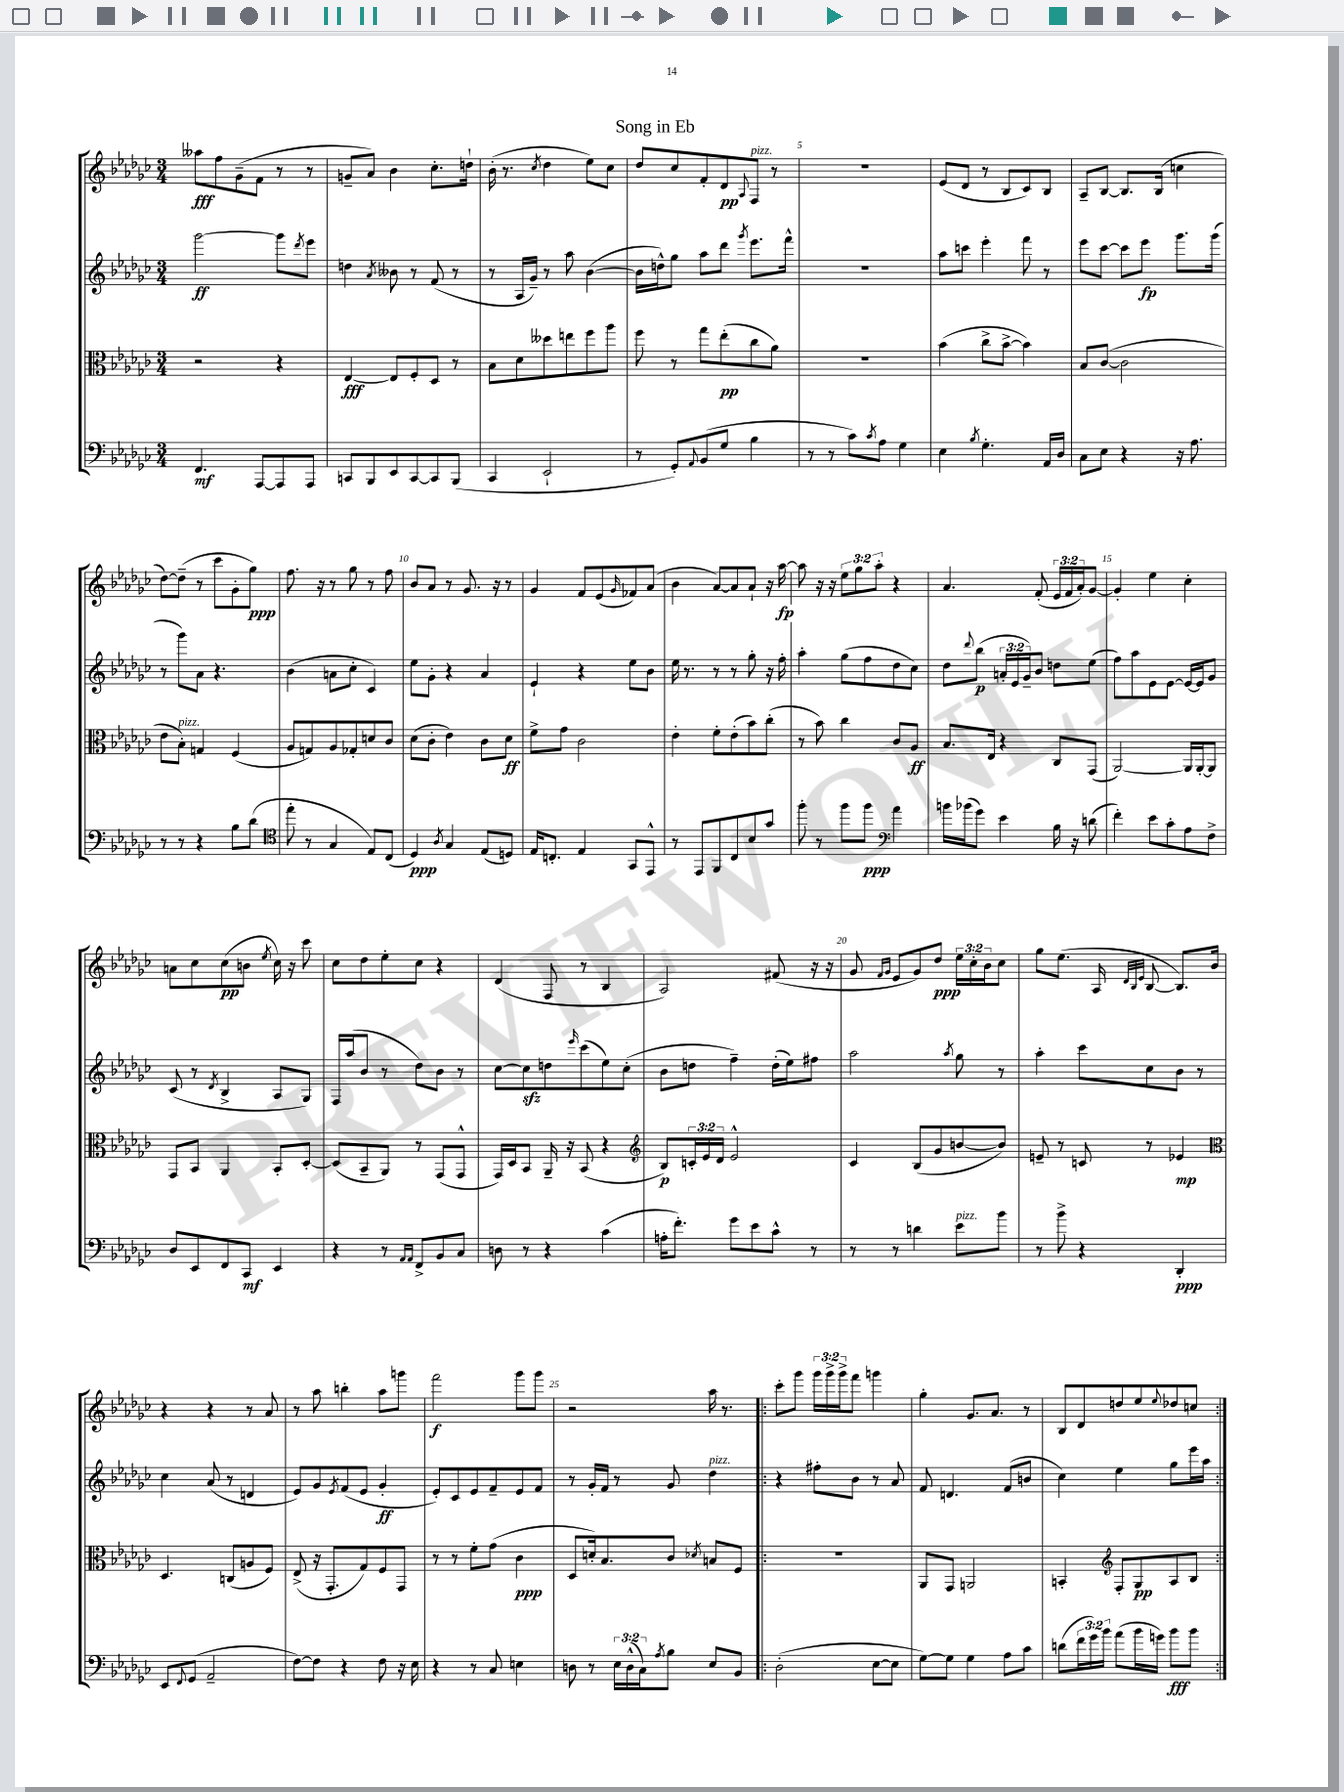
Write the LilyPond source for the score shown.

\header { title = "Song in Eb" }
<<
\new StaffGroup <<
\new Staff = "s0" {
    \clef treble \key ges \major \numericTimeSignature \time 3/4 \override Staff.TupletNumber.text = #tuplet-number::calc-fraction-text
    aeses''8\fff f''8 ges'8--( f'8 r8 r8 |
    g'8-- aes'8) bes'4 ces''8.-. d''16-! |
    bes'16-.( r8. \acciaccatura { ces''8 } des''4 ees''8) ces''8 |
    des''8 ces''8 f'8-. des'8\pp \appoggiatura { aes8 } f8^\markup { \italic "pizz." } r8 |
    R2. |
    ees'8( des'8 r8 bes8 ces'8) bes8 |
    aes8-- bes8~ bes8. bes16( c''4 |
    des''8~) des''8--( r8 ces'''8 ges'8-. ges''8\ppp) |
    f''8. r16 r8 ges''8 r8 f''8 |
    bes'8 aes'8 r8 ges'8. r16 r8 |
    ges'4 f'8 ees'8( \grace { ges'16 } fes'8) aes'8( |
    bes'4 aes'8~) aes'8 aes'8-! r16 aes''16~\fp |
    aes''8 r16 r16 \tuplet 3/2 { ees''8 ges''8 aes''8-. } r4 |
    aes'4. f'8-.( \tuplet 3/2 { ees'16 f'16 aes'16-.) } ges'8~ |
    ges'4-. ees''4 ces''4-. |
    a'8 ces''8 ces''8\pp( b'8 \acciaccatura { ees''8 } ces''16) r16 ces'''8 |
    ces''8 des''8 ees''8-. ces''8 r4 |
    des'4( f8 r8 bes4 |
    aes2) fis'8( r16 r16 |
    ges'8 \grace { f'16 ges'16 } ees'8 ges'8) des''8\ppp \tuplet 3/2 { ees''16 ces''16-. bes'16 } ces''8 |
    ges''8 ees''8.( aes16 \grace { des'32 bes32 ees'32 } bes8~ bes8.) bes'16 |
    r4 r4 r8 aes'8 |
    r8 aes''8 b''4-. aes''8 g'''8 |
    f'''2\f ges'''8 ges'''8 |
    r2 aes''16 r8. |
    \repeat volta 2 { ces'''8-. ges'''8 \tuplet 3/2 { ges'''16 ges'''16-> ges'''16-> } f'''8 g'''4 |
    ges''4-. ges'8. aes'8. r8 |
    bes8 des'8 d''8 ees''8 \appoggiatura { ees''8 } des''8 c''8 | }
}
\new Staff = "s1" {
    \clef treble \key ges \major \numericTimeSignature \time 3/4 \override Staff.TupletNumber.text = #tuplet-number::calc-fraction-text
    ges'''2~\ff ges'''8 \acciaccatura { des'''8 } ees'''8 |
    d''4 \acciaccatura { aes'8 } beses'8 r8 f'8( r8 |
    r8 aes16 ges'16--) r8 aes''8 bes'4~( |
    bes'16 d''16-^) ges''8 aes''8 des'''8 \acciaccatura { ges'''8 } ees'''8. f'''16-^ |
    R2. |
    aes''8 c'''8 ees'''4-. f'''8 r8 |
    ees'''8 ces'''8~ ces'''8 ees'''8\fp ges'''8. ges'''16( |
    r8 ges'''8) aes'8 r4. |
    bes'4( a'8 ces''8-. ces'4) |
    ees''8 ges'8-. r4 aes'4 |
    ees'4-! r4 ees''8 bes'8 |
    ees''16 r8. r8 r8 ges''8-. r16 f''16-. |
    aes''4-. ges''8( f''8 des''8 ces''8) |
    des''8 \appoggiatura { des'''8 } bes''8\p( \tuplet 3/2 { a'16-. ees'16 ges'16--) } bes'8 d''8 ees''8( |
    f''8) aes''8 ees'8 ees'8~ ees'16~ ees'16 ges'8 |
    ces'8( r8 \acciaccatura { des'8 } bes4-> aes8 ges8) |
    f16 aes''16( bes'8 r8 des''8) bes'8 r8 |
    ces''8~ ces''8\sfz d''8 \grace { ees'''16 } ces'''8( ees''8) ces''8-.( |
    bes'8 d''8 f''4--) d''16-.( ees''16) fis''8 |
    aes''2 \acciaccatura { aes''8 } ges''8 r8 |
    aes''4-. ces'''8 ces''8 bes'8 r8 |
    ces''4 aes'8( r8 d'4 |
    ees'8) ges'8 \acciaccatura { ees'8 } f'8( ees'8 ges'4-.\ff |
    ees'8-.) ces'8 ees'8 f'8-- ees'8 f'8 |
    r8 ges'16-. f'16 r8 ges'8 des''4^\markup { \italic "pizz." } |
    \repeat volta 2 { r4 fis''8-. bes'8 r8 aes'8 |
    f'8 d'4. f'8( b'8 |
    ces''4) ees''4 ges''8 ees'''16 aes''16 | }
}
\new Staff = "s2" {
    \clef alto \key ges \major \numericTimeSignature \time 3/4 \override Staff.TupletNumber.text = #tuplet-number::calc-fraction-text
    r2 r4 |
    ees4~\fff ees8 f8-. des8 r8 |
    bes8 des'8 deses''8 e''8 f''8 aes''8 |
    f''8 r8 ges''8 ees''8-.\pp( ces''8 aes'8) |
    R2. |
    bes'4( ces''8-> bes'8~-> bes'4) |
    bes8 ces'8~( ces'2 |
    ees'8 bes8-.^\markup { \italic "pizz." }) g4 f4( |
    aes8 g8) aes8 ges8-. d'8 ces'8 |
    des'8( ces'8-. ees'4) ces'8 des'8\ff |
    f'8-> ges'8 ces'2 |
    ees'4-. f'8-. ees'8-.( bes'8) ces''8-.( |
    r8 bes'8) ces''4 ces'8 aes8\ff |
    bes8. ees16 r4 ces8 ges,8( |
    aes,2~) aes,16 aes,16~-. aes,8 |
    ges,8 bes,8 aes,4 bes,8-. des8~-. |
    des8( bes,8-- aes,8) r8 ges,8( ges,8-^ |
    ges,16) des16 bes,8 aes,16-- r16 bes,8( r4 |
    \clef treble bes8\p) \tuplet 3/2 { c'16-. ees'16 des'16 } ees'2-^ |
    ces'4 bes8( ges'8 b'8~ b'8) |
    e'8-- r8 c'8 r8 ees'4\mp |
    \clef alto des4. c8( a8 f8) |
    ees8->( r16 ges,8.-. ges8) f8 ges,8 |
    r8 r8 f'8-. ges'8( ces'4\ppp |
    des8 d'16-.) bes8. ces'8 \acciaccatura { des'8 } b8 f8 |
    \repeat volta 2 { R2. |
    aes,8 ges,8 a,2 |
    b,4-. \clef treble f8-. ges8\pp aes8 bes8 | }
}
\new Staff = "s3" {
    \clef bass \key ges \major \numericTimeSignature \time 3/4 \override Staff.TupletNumber.text = #tuplet-number::calc-fraction-text
    f,4.\mf aes,,8~ aes,,8 aes,,8 |
    c,8 bes,,8 ees,8 c,8~ c,8 bes,,8( |
    ces,4 ees,2-! |
    r8 ges,8-.) \appoggiatura { aes,8 } bes,8( ges8 bes4 |
    r8 r8 ces'8) \acciaccatura { ces'8 } aes8 ges4 |
    ees4 \acciaccatura { bes8 } ges4.-. aes,16 des16 |
    ces8 ees8 r4 r16 aes8. |
    r8 r8 r4 bes8 des'8( |
    \clef tenor ees''8-. r8 ges4 ees8) ces8( |
    des4\ppp) \acciaccatura { aes8 } ges4 ees8( d8) |
    ees16 c8.-. ees4 ges,8 ees,8-^ |
    r8 ees,8 f,8 ces8 bes8 ges'8 |
    f''8-. r8 f''8 f''8\ppp \clef bass aes'4 |
    b'16 bes'16( ges'8) ees'4 bes16 r16 d'8( |
    f'4-.) ees'8 ces'8-. aes8 f8-> |
    des8 ees,8 f,8 ces,8\mf ees,4 |
    r4 r8 \grace { aes,16 aes,16 } f,8-> bes,8 ces8 |
    d8 r8 r4 ces'4( |
    a16-. f'8.-.) ges'8 ees'8 ces'8-^ r8 |
    r8 r8 d'4 ees'8^\markup { \italic "pizz." } bes'8 |
    r8 bes'8-> r4 des,4-.\ppp |
    ees,8 \appoggiatura { f,8 } ges,8( aes,2-- |
    f8~) f8 r4 f8 r16 ees16 |
    r4 r8 ces8 e4 |
    d8 r8 \tuplet 3/2 { ees16 d16-^( ces16) } \acciaccatura { aes8 } bes8 ees8 bes,8 |
    \repeat volta 2 { des2-.( ees8~ ees8 |
    ges8~) ges8 ges4 aes8 ces'8 |
    d'8( \tuplet 3/2 { f'16 ges'16) bes'16 } aes'8( bes'16 g'16) bes'8\fff bes'8 | }
}
>>
>>
\layout { \context { \Score \override BarNumber.break-visibility = ##(#f #t #t) barNumberVisibility = #(every-nth-bar-number-visible 5) } }
